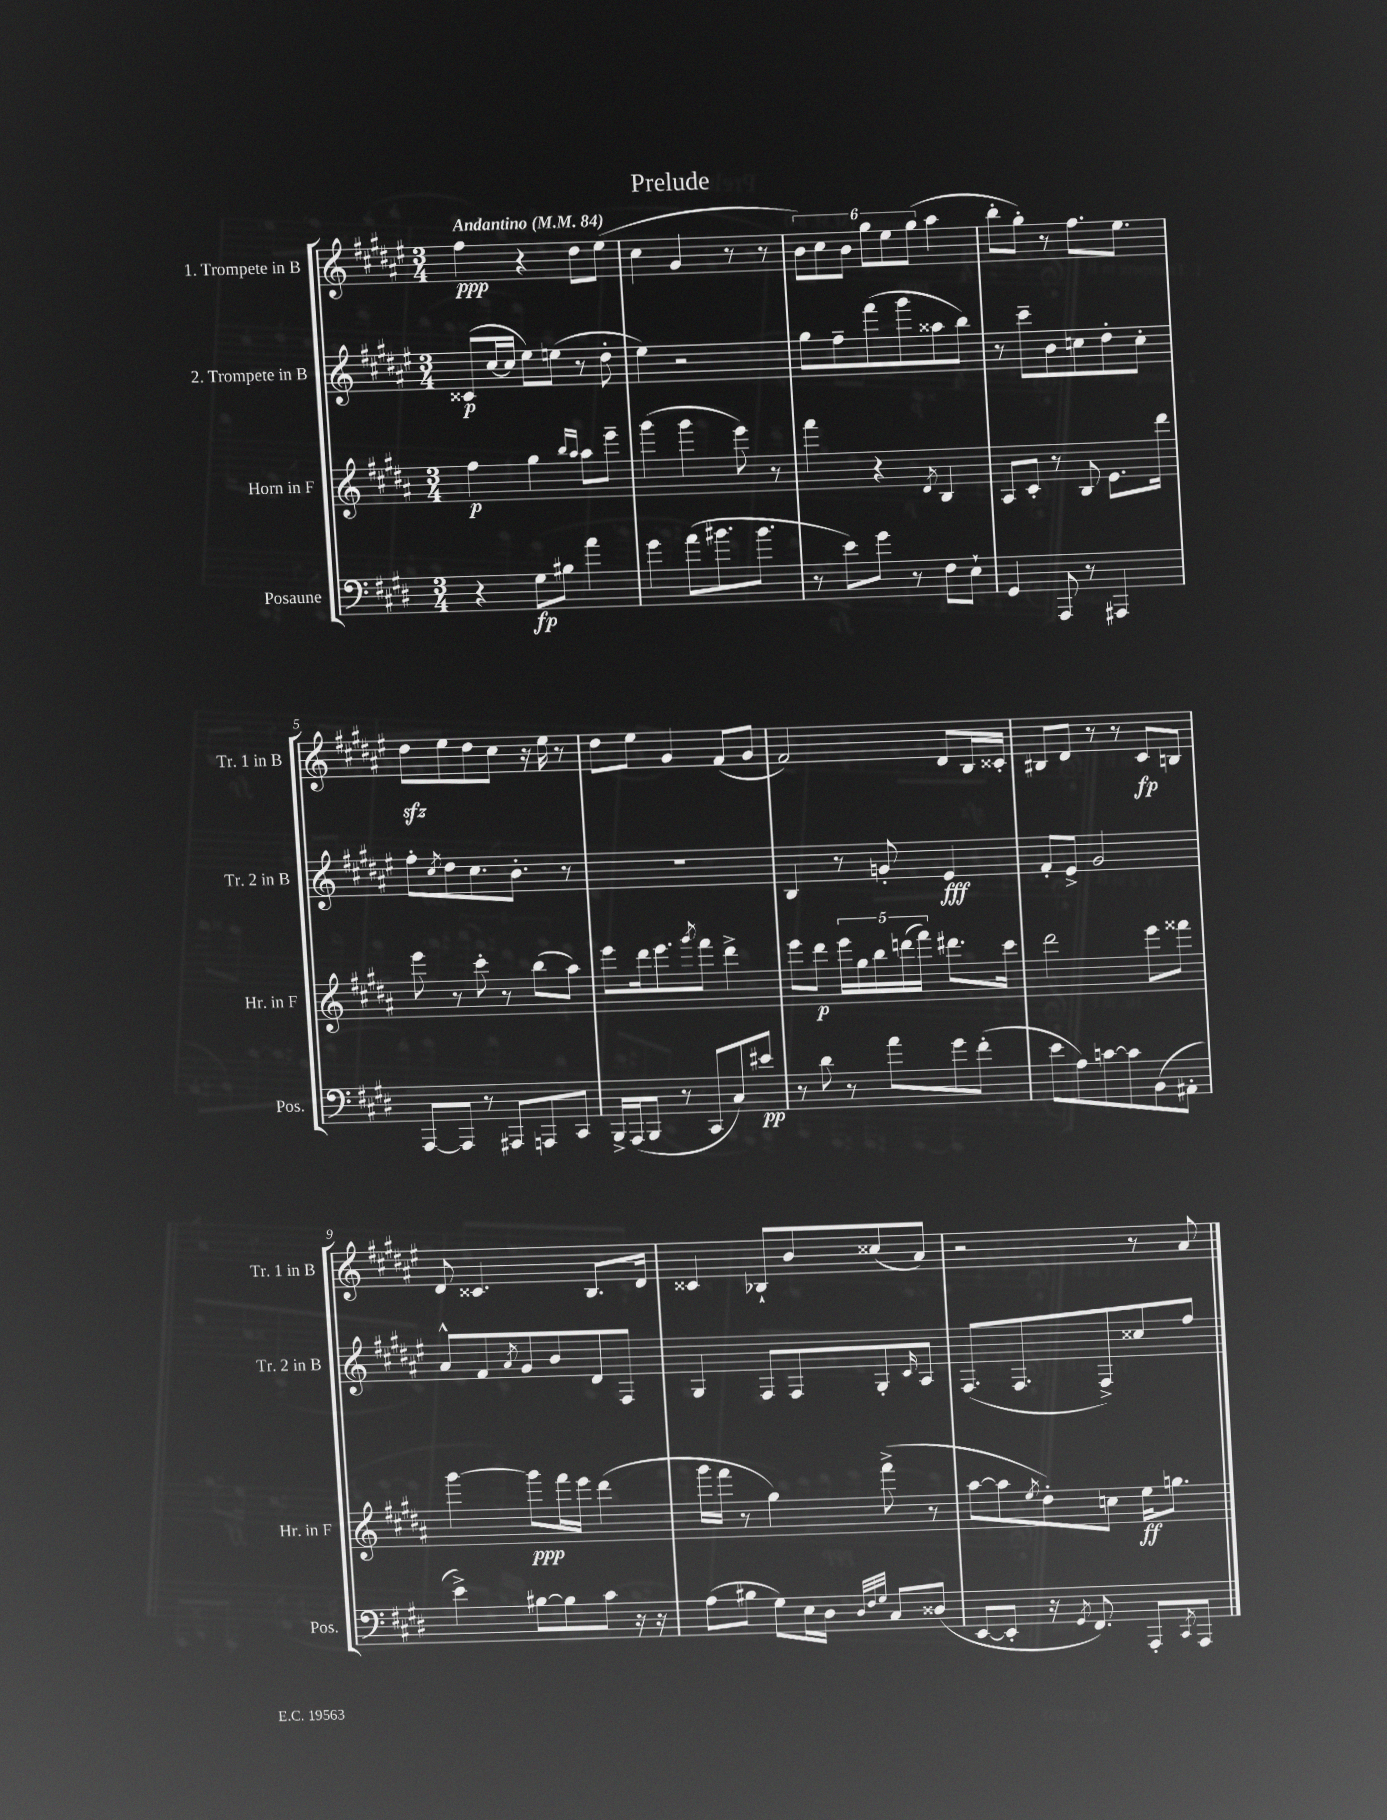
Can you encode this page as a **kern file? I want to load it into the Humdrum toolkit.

**kern	**kern	**kern	**kern
*staff4	*staff3	*staff2	*staff1
*clefF4	*clefG2	*clefG2	*clefG2
*k[f#c#g#d#]	*k[f#c#g#d#a#]	*k[f#c#g#d#a#e#]	*k[f#c#g#d#a#e#]
*M3/4	*M3/4	*M3/4	*M3/4
*MM84	*MM84	*MM84	*MM84
4r	4ff#\	(8c##/L	4ff#\
.	.	[16cc#/L	.
.	.	16cc#/]JJ	.
8G#\L	4gg#\	8ee#\L)	4r
8B#\J	.	(8ee\J	.
.	16qqbb/LL	.	.
.	16qqaa#/JJ	.	.
4a\	8aa#\L	8r	8dd#\L
.	8eee~\J	8dd#'\	(8ee#\J
=	=	=	=
4g#\	(4ggg#\	4ee#\)	4cc#\
(8a\L	4ggg#\	2r	4g#/
8.b#\	.	.	.
.	8eee\)	.	8r
8.b#\J	.	.	.
.	8r	.	8r
=	=	=	=
8r	4fff#\	8gg#\L	12b\L)
.	.	.	12cc#\
8e\L)	.	8ff#~\	.
.	.	.	12b\J
8g#\J	4r	(8fff#\	12gg#\L
.	.	.	12ee#\
8r	.	8ggg#\	.
.	.	.	(12gg#\J
.	8qd#/	.	.
8F#\L	4B/	8aa##\	4aa#\
8E`\J	.	8bb\J)	.
=	=	=	=
4GG#/	8A#/L	8r	8bb'\L
.	8c#'/J	8ccc#~\L	8gg#'\J)
8AAA/	8r	8b\	8r
8r	8B/	8cc\	8.ff#\L
4AAA#/	8.e\L	8dd#'\	.
.	.	.	8.ee#\J
.	.	8cc'\J	.
.	16ddd#\Jk	.	.
=	=	=	=
[8AAA/L	8eee\	8ff#'\L	8dd#\L
.	.	8qcc#/	.
8AAA/]J	8r	8dd#\	8ee#\
8r	8ccc#'\	8.cc#\	8dd#\
8AAA#/L	8r	.	8cc#\J
.	.	8.b'\J	.
8AAA/	(8bb\L	.	16r
.	.	.	16ee#\
8CC#/J	8aa#\J)	8r	8r
=	=	=	=
16BBB^/LL	8eee\L	2.r	8dd#\L
(16AAA/J	.	.	.
8BBB/J	16ddd#\k	.	8ee#\J
.	8.eee\	.	.
8r	.	.	4g#/
.	8qggg#/	.	.
8CC#/L	8fff#\J	.	.
8C#/)	4ddd#^\	.	(8f#/L
8e#/J	.	.	8g#/J
=	=	=	=
8r	8eee\L	4B/	2f#/)
8d#\	8ddd#\J	.	.
8r	20eee\LL	8r	.
.	20gg#\	.	.
.	20bb\	.	.
8a\L	.	8g'/	.
.	(20ddd\	.	.
.	20fff#\JJ)	.	.
8g#\	8.ddd#\L	4e#/	8d#/L
(8f#'\J	.	.	16B/L
.	16ccc#\Jk	.	16c##'/JJ
=	=	=	=
8e\L	2ddd#\	8f#'/L	8B#/L
8A\)	.	8e#^/J	8d#/J
[8c\	.	2g#/	8r
8c\]	.	.	8r
(8BB\	8eee\L	.	8c#/L
8AA#'\J	8fff##\J	.	8B/J
=	=	=	=
4e^\)	[4ggg#\	8a#^^/L	8d#/
.	.	8f#/	4.c##/
.	.	8qa#/	.
[8B#\L	8ggg#\]L	8g#/	.
8B#\]	16fff#\L	8b/	.
.	16eee\JJ	.	.
8c#\J	(4ddd#\	8d#/	8.B/L
16r	.	8F#/J	.
16r	.	.	16d#/Jk
=	=	=	=
(8A\L	16ggg#\LL	4G#/	4c##/
.	16fff#\JJ	.	.
8B#\J	8r	.	.
8G#\L)	4gg#\)	8F#/L	8B-`/L
16E\L	.	8F#/	8b/
16D#\JJ	.	.	.
32qqD#/LLL	.	.	.
32qqF#/	.	.	.
32qqG#/JJJ	.	.	.
8C#/L	(8fff#^\	8G#'/	(8cc##/
.	.	16qqc#/	.
(8D##/J	8r	8A#/J	8a#/J)
=	=	=	=
[8EE/L	[8aa#\L	(8.F#/L	2r
8EE'/]J	8aa#\]	.	.
.	.	8.F#/	.
.	8qee/	.	.
16r	8dd#'\)	.	.
8qGG#/	.	.	.
8.FF#/)	.	.	.
.	8cc\J	8F#^/)	.
8AAA'/L	16ee\LK	8cc##/	8r
.	8.gg\J	.	.
8qCC#/	.	.	.
8AAA/J	.	8ff#/J	8a#/
==	==	==	==
*-	*-	*-	*-
